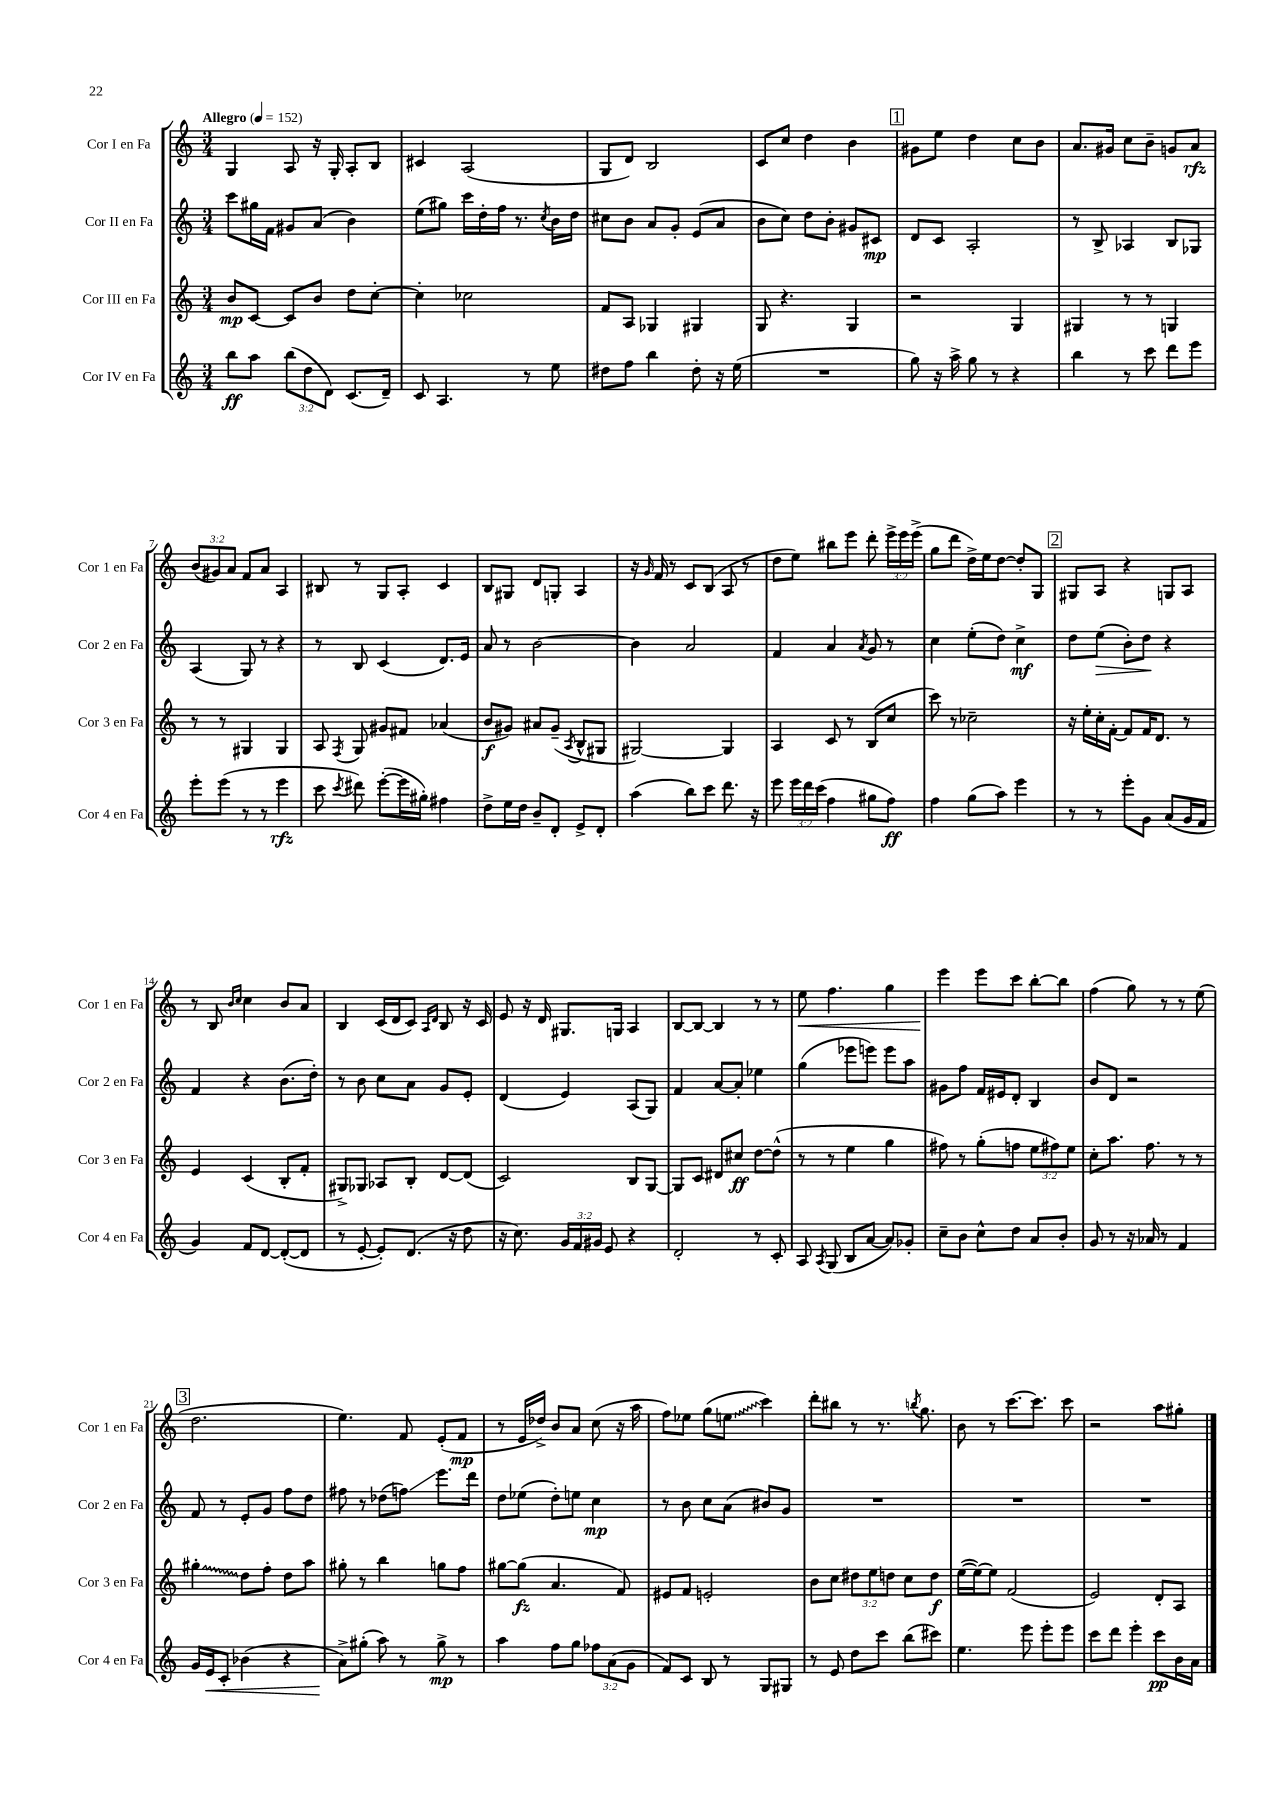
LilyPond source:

<<
\new StaffGroup <<
\new Staff = "s0" \with { instrumentName = "Cor I en Fa" shortInstrumentName = "Cor 1 en Fa" } {
    \clef treble \key c \major \numericTimeSignature \time 3/4 \override Staff.TupletNumber.text = #tuplet-number::calc-fraction-text \tempo "Allegro" 4 = 152
    \autoBeamOff g4 a8 r16 g16-. a8[-. b8] |
    cis'4 a2( |
    g8[ d'8]) b2 |
    c'8[ c''8] d''4 b'4 |
    \mark \markup { \box "1" } gis'8[ e''8] d''4 c''8[ b'8] |
    a'8.[ gis'16] c''8[ b'8]-- g'8[ a'8]\rfz |
    \tuplet 3/2 { b'8[( gis'8) a'8] } f'8[ a'8] a4 |
    bis8 r8 g8[ a8]-. c'4 |
    b8[ gis8] d'8[ g8]-. a4 |
    r16 \grace { g'16 } f'16 r8 c'8[ b8]( a8 r8 |
    d''8[ e''8]) bis''8[ e'''8] d'''8-. \tuplet 3/2 { e'''16[-> e'''16 e'''16]->( } |
    g''8[ d'''8] d''16[->) e''16 d''8]~ d''8[-. g8] |
    \mark \markup { \box "2" } gis8[ a8] r4 g8[ a8] |
    r8 b8 \grace { b'16[ c''16] } c''4 b'8[ a'8] |
    b4 c'16[( d'16 c'8]) \grace { a16[ d'16] } b8 r16 c'16 |
    e'8 r16 d'16 gis8.[ g16] a4 |
    b8[~ b8]~ b4 r8 r8 |
    e''8\< f''4. g''4 |
    e'''4\! e'''8[ c'''8] b''8[~-. b''8] |
    f''4( g''8) r8 r8 e''8( |
    \mark \markup { \box "3" } d''2. |
    e''4.) f'8 e'8[-.( f'8]\mp |
    r8 e'16[ des''16]->) b'8[ a'8] c''8( r16 a''16 |
    f''8[) ees''8] g''8[( \once \override Glissando.style = #'zigzag e''8]\glissando c'''4) |
    d'''8[-. bis''8] r8 r8. \acciaccatura { b''8 } g''8. |
    b'8 r8 c'''8.[~ c'''8.] c'''8 |
    r2 a''8[ gis''8]-. \bar "|." |
}
\new Staff = "s1" \with { instrumentName = "Cor II en Fa" shortInstrumentName = "Cor 2 en Fa" } {
    \clef treble \key c \major \numericTimeSignature \time 3/4
    \autoBeamOff c'''8[ gis''16 f'16] gis'8[ a'8]( b'4) |
    e''8[( gis''8]) c'''16[ d''16-. f''16] r8. \acciaccatura { c''8 } b'16[ d''16] |
    cis''8[ b'8] a'8[ g'8]-. e'8[( a'8] |
    b'8[ c''8]) d''8[ b'8]-. gis'8[ cis'8]\mp |
    \mark \markup { \box "1" } d'8[ c'8] a2-. |
    r8 b8-> aes4 b8[ ges8] |
    a4( g8) r8 r4 |
    r8 b8 c'4( d'8.[) e'16] |
    a'8 r8 b'2~ |
    b'4 a'2 |
    f'4 a'4 \acciaccatura { a'8 } g'8 r8 |
    c''4 e''8[-.( d''8]) c''4->\mf |
    \mark \markup { \box "2" } d''8[ e''8]\>( b'8[-.) d''8]\! r4 |
    f'4 r4 b'8.[( d''16]-.) |
    r8 b'8 c''8[ a'8] g'8[ e'8]-. |
    d'4( e'4) a8[( g8]) |
    f'4 a'8[~ a'8]-. ees''4 |
    g''4( ees'''8[ e'''8]) e'''8[ a''8] |
    gis'8[ f''8] f'16[ eis'16 d'8]-. b4 |
    b'8[ d'8] r2 |
    \mark \markup { \box "3" } f'8 r8 e'8[-. g'8] f''8[ d''8] |
    fis''8 r8 des''8[( f''8]\glissando) e'''8.[ d'''16] |
    d''8[ ees''8]( d''8[-.) e''8] c''4\mp |
    r8 b'8 c''8[ a'8]( bis'8[) g'8] |
    R2. |
    R2. |
    R2. \bar "|." |
}
\new Staff = "s2" \with { instrumentName = "Cor III en Fa" shortInstrumentName = "Cor 3 en Fa" } {
    \clef treble \key c \major \numericTimeSignature \time 3/4 \override Staff.TupletNumber.text = #tuplet-number::calc-fraction-text
    \autoBeamOff b'8[\mp c'8]~ c'8[ b'8] d''8[ c''8]~-. |
    c''4-. ces''2 |
    f'8[ a8] ges4 gis4 |
    g8 r4. g4 |
    \mark \markup { \box "1" } r2 g4 |
    gis4 r8 r8 g4 |
    r8 r8 gis4 gis4 |
    a8 \acciaccatura { f8 } g8 gis'8[ fis'8] aes'4( |
    b'8[\f gis'8]) ais'8[ gis'8]--( \acciaccatura { a8 } b8[-^ gis8] |
    gis2~) gis4 |
    a4 c'8 r8 b8[( c''8] |
    c'''8) r8 ces''2-- |
    \mark \markup { \box "2" } r16 e''16[-. c''16-. f'16]~-. f'8[ f'16 d'8.] r8 |
    e'4 c'4( b8[-. f'8]-. |
    gis8[->) ges8] aes8[ b8]-. d'8[~ d'8]( |
    c'2) b8[ g8]~ |
    g8[ c'8] dis'8[ cis''8]\ff d''8[~ d''8]-^( |
    r8 r8 e''4 g''4 |
    fis''8) r8 g''8[-.( f''8] \tuplet 3/2 { e''8[ fis''8) e''8] } |
    c''8[-. a''8.] f''8. r8 r8 |
    \mark \markup { \box "3" } \once \override Glissando.style = #'zigzag gis''4-.\glissando d''8[ f''8]-. d''8[ a''8] |
    gis''8-. r8 b''4 g''8[ f''8] |
    gis''8[~ gis''8]\fz( a'4. f'8) |
    eis'8[ f'8] e'2-. |
    b'8[ c''8] \tuplet 3/2 { dis''8[ e''8 d''8] } c''8[ d''8]\f |
    e''16[~( e''16~) e''8] f'2( |
    e'2) d'8[-. a8] \bar "|." |
}
\new Staff = "s3" \with { instrumentName = "Cor IV en Fa" shortInstrumentName = "Cor 4 en Fa" } {
    \clef treble \key c \major \numericTimeSignature \time 3/4 \override Staff.TupletNumber.text = #tuplet-number::calc-fraction-text
    \autoBeamOff b''8[\ff a''8] \tuplet 3/2 { b''8[( d''8 d'8]) } c'8.[( d'16]--) |
    c'8 a4. r8 e''8 |
    dis''8[ f''8] b''4 dis''8-. r16 e''16( |
    R2. |
    \mark \markup { \box "1" } g''8) r16 a''16-> g''8 r8 r4 |
    b''4 r8 c'''8 d'''8[ e'''8] |
    e'''8[-. e'''8]( r8 r8 e'''4\rfz |
    c'''8 \acciaccatura { c'''8 } dis'''8) e'''8[~-.( e'''16 gis''16]-.) fis''4 |
    d''8[-> e''16 d''16] b'8[-- d'8]-. e'8[-> d'8]-. |
    a''4( b''8[) c'''8] d'''8. r16 |
    e'''8 \tuplet 3/2 { e'''16[ d'''16 c'''16]( } f''4 gis''8[ f''8]\ff) |
    f''4 g''8[( a''8]) e'''4 |
    \mark \markup { \box "2" } r8 r8 e'''8[-. g'8] a'8[( g'16 f'16] |
    g'4) f'8[ d'8]~ d'8[~-.( d'8] |
    r8 e'8~-. e'8[-.) d'8.]( r16 d''8 |
    r16 c''8.) \tuplet 3/2 { g'16[ f'16 gis'16] } e'8 r4 |
    d'2-. r8 c'8-. |
    a8 \acciaccatura { a8 } g8( b8[ a'8]~ a'8[) ges'8]-. |
    c''8[-- b'8] c''8[-^ d''8] a'8[ b'8]-. |
    g'8 r8 r16 aes'16 r8 f'4 |
    \mark \markup { \box "3" } g'16[ e'16\< c'8]-. bes'4( r4 |
    a'8[->\!) gis''8]-.( a''8) r8 gis''8->\mp r8 |
    a''4 f''8[ g''8] \tuplet 3/2 { fes''8[ a'8( g'8] } |
    f'8[) c'8] b8 r8 g8[ gis8] |
    r8 e'8 d''8[ c'''8] b''8[( cis'''8]) |
    e''4. e'''8 e'''8[-. e'''8] |
    c'''8[ d'''8] e'''4-. c'''8[\pp b'16 a'16] \bar "|." |
}
>>
>>
